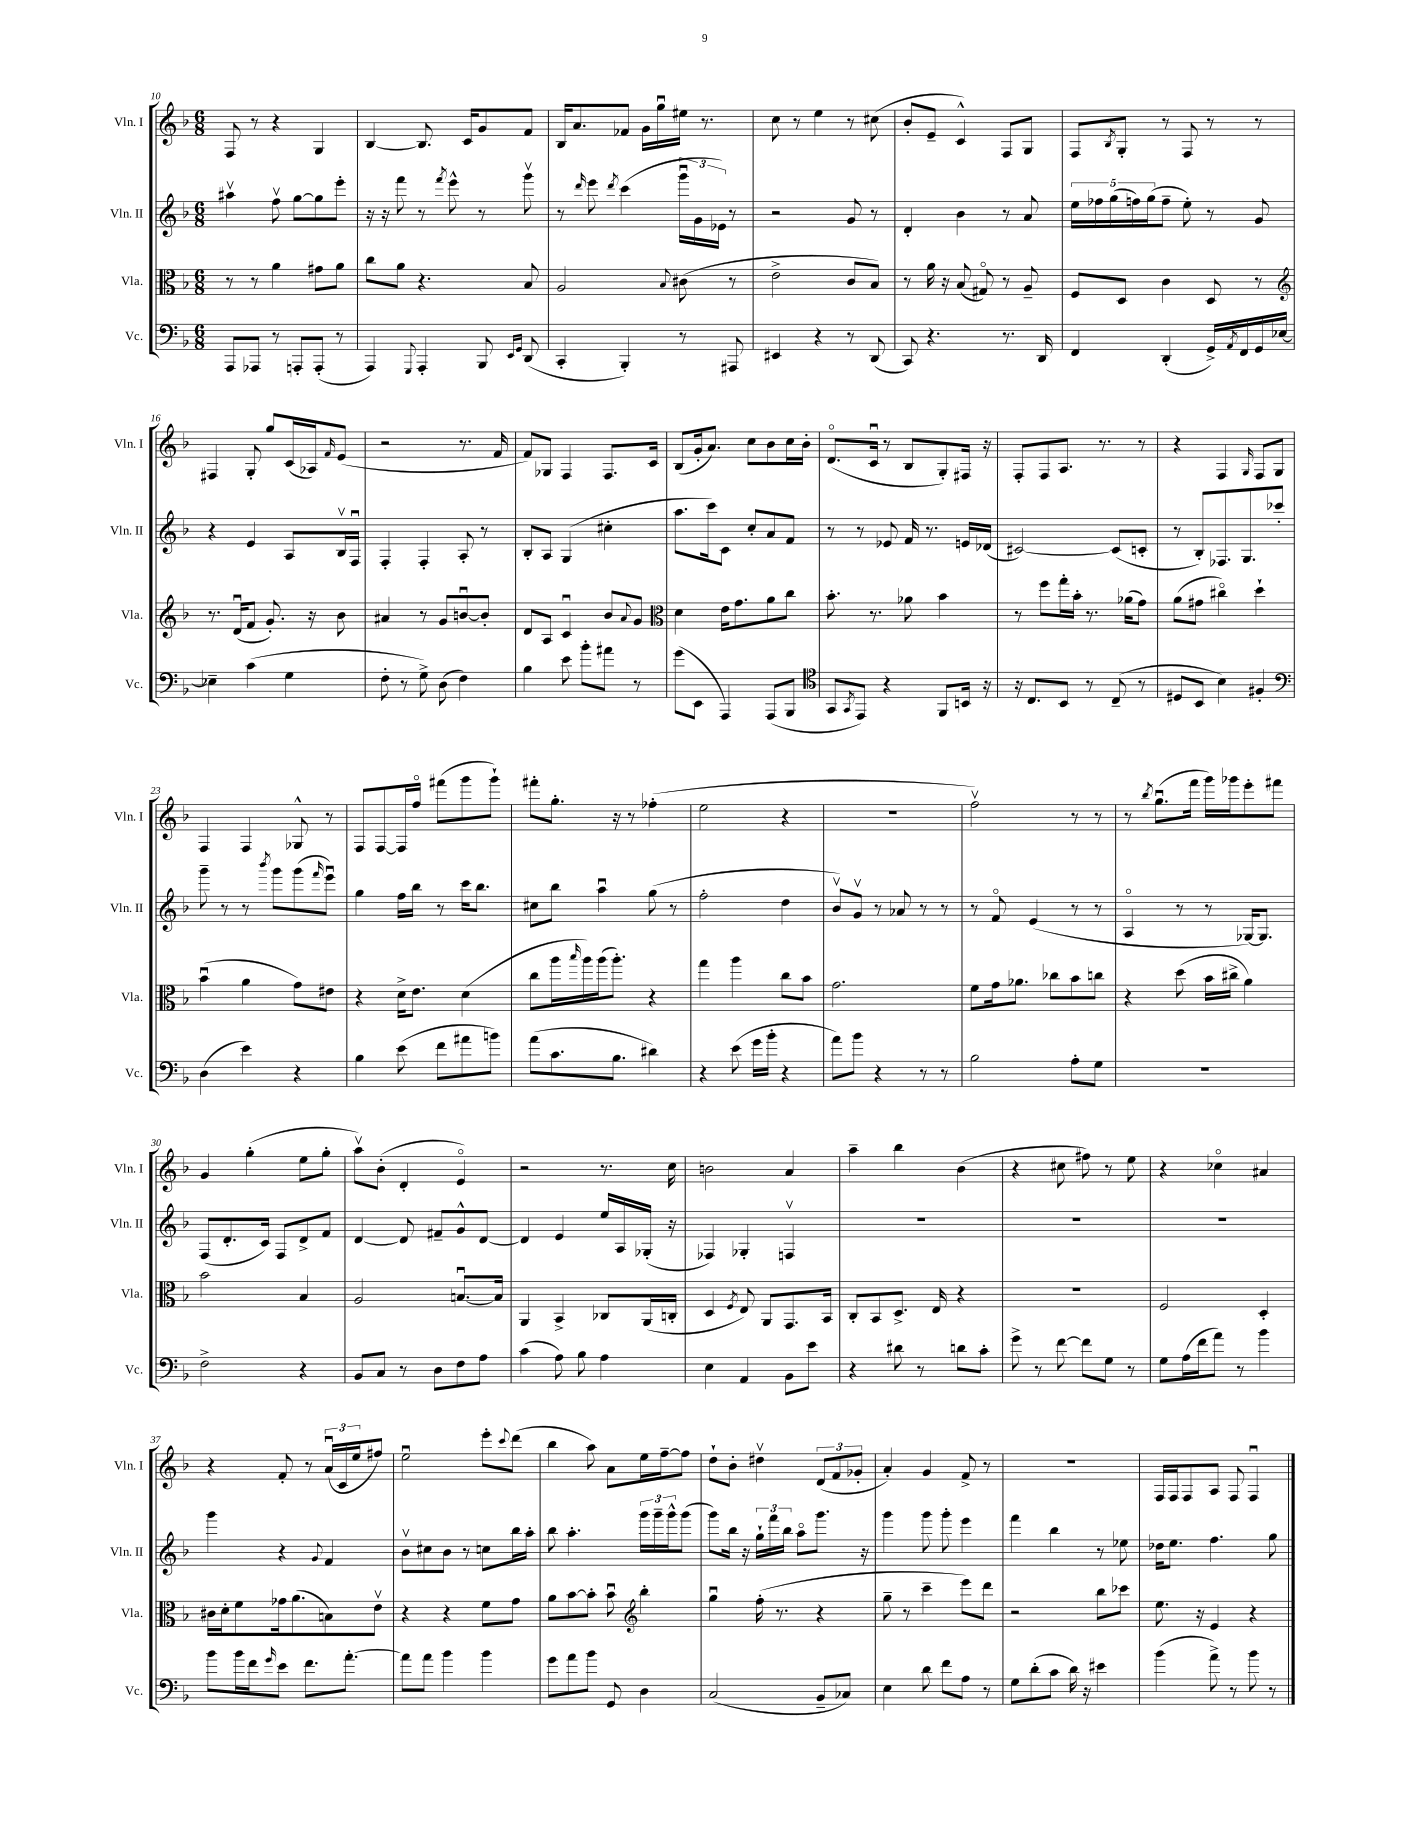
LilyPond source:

<<
\new StaffGroup <<
\new Staff = "s0" \with { instrumentName = "Vln. I" shortInstrumentName = "Vln. I" } {
    \clef treble \key f \major \numericTimeSignature \time 6/8
    f8 r8 r4 g4 |
    bes4~ bes8. c'16 g'8 f'8 |
    bes16 a'8. fes'8 g'16 g''16\downbow eis''16 r8. |
    c''8 r8 e''4 r8 cis''8( |
    bes'8-. e'8-- c'4-^) f8 g8 |
    f8 \acciaccatura { bes8 } g8-. r8 f8 r8 r8 |
    fis4 g8-. g''8 c'16( aes16) \grace { f'16 } e'8( |
    r2 r8. f'16 |
    f'8) ges8 f4 f8. c'16 |
    bes8( g'16-. a'8.) c''8 bes'8 c''16 bes'16-. |
    d'8.\flageolet( c'16\downbow r8 bes8 g8-.) fis16 r16 |
    f8-. f8 a8. r8. r8 |
    r4 f4 \grace { g16 } f8 g8 |
    f4 f4 ges8-^ r8 |
    f8 f8~ f16 f''16\flageolet fis'''8( g'''8 g'''8-!) |
    fis'''8-. g''8.-. r16 r8 fes''4-.( |
    e''2 r4 |
    R2. |
    f''2\upbow) r8 r8 |
    r8 \acciaccatura { bes''8 } g''8.\downbow( f'''16 g'''16) ges'''16 e'''8-. fis'''8 |
    g'4 g''4-.( e''8 g''8-. |
    a''8\upbow) bes'8-.( d'4-. e'4\flageolet) |
    r2 r8. c''16 |
    b'2 a'4 |
    a''4-- bes''4 bes'4( |
    r4 cis''8 fis''8) r8 e''8 |
    r4 ces''4\flageolet ais'4 |
    r4 f'8-. r8 \tuplet 3/2 { a'16\downbow( c'16 e''16 } fis''8) |
    e''2\downbow e'''8-. \appoggiatura { c'''8 } d'''8( |
    bes''4 a''8) a'8 e''16 f''16~-- f''8 |
    d''8-! bes'8-. dis''4\upbow \tuplet 3/2 { d'8( f'8 ges'8-. } |
    a'4-.) g'4 f'8-> r8 |
    R2. |
    f16 f16 f8 a8 f8 f4\downbow \bar "|." |
}
\new Staff = "s1" \with { instrumentName = "Vln. II" shortInstrumentName = "Vln. II" } {
    \clef treble \key f \major \numericTimeSignature \time 6/8
    ais''4\upbow f''8\upbow g''8~ g''8 e'''8-. |
    r16 r16 f'''8 r8 \acciaccatura { f'''8 } e'''8-^ r8 g'''8\upbow |
    r8 \grace { d'''16 } e'''8 \acciaccatura { d'''8 } c'''4( \tuplet 3/2 { g'''16\downbow g'16 ees'16) } r8 |
    r2 g'8 r8 |
    d'4-. bes'4 r8 a'8 |
    \tuplet 5/4 { e''16 fes''16 g''16( f''16) g''16( } f''8-- e''8-.) r8 g'8 |
    r4 e'4 a8 bes16\upbow f16\downbow |
    f4-. f4-. a8-. r8 |
    bes8-. a8 g4( cis''4-. |
    a''8. c'''16) c'8 c''8-. a'8 f'8 |
    r8 r8 ees'8 f'16 r8. e'16 des'16( |
    cis'2~) cis'8( c'8-. |
    r8 bes8-.) fes8. g8. ces'''8-. |
    g'''8-- r8 r8 \acciaccatura { bes'''8 } g'''8 g'''8( \grace { f'''16 } e'''8\downbow) |
    g''4 f''16 bes''16 r8 c'''16 bes''8. |
    cis''8 bes''8 a''4\downbow g''8( r8 |
    f''2-. d''4 |
    bes'8\upbow) g'8\upbow r8 aes'8 r8 r8 |
    r8 f'8\flageolet e'4( r8 r8 |
    a4\flageolet r8 r8 ges16~) ges8. |
    f8( d'8.-. c'16) f8 d'8-> f'8 |
    d'4~ d'8 fis'8-- g'8-^ d'8~ |
    d'4 e'4 e''16 a16 ges16-.( r16 |
    fes4) ges4-. f4\upbow |
    R2. |
    R2. |
    R2. |
    g'''4 r4 \appoggiatura { g'8 } f'4 |
    bes'8\upbow cis''8 bes'8 r8 c''8 bes''16 a''16-. |
    bes''8 a''4.-. \tuplet 3/2 { g'''16 g'''16-- g'''16-^ } g'''8( |
    g'''8) bes''16 r16 \tuplet 3/2 { g''16-! f'''16 bes''16 } a''8\flageolet g'''8. r16 |
    g'''4 g'''8 g'''8-. e'''4 |
    f'''4 bes''4 r8 ees''8 |
    des''16 e''8. f''4. g''8 \bar "|." |
}
\new Staff = "s2" \with { instrumentName = "Vla." shortInstrumentName = "Vla." } {
    \clef alto \key f \major \numericTimeSignature \time 6/8
    r8 r8 a'4 gis'8 a'8 |
    c''8 a'8 r4. bes8 |
    a2 \appoggiatura { bes8 } cis'8( r8 |
    e'2-> c'8 bes8) |
    r8 a'16 r16 bes8( gis8\flageolet) r8 a8-- |
    f8 d8 c'4 d8 r8 |
    \clef treble r8. d'16\downbow( f'8 g'8.-.) r16 bes'8 |
    ais'4 r8 g'8 b'8~\downbow b'8-. |
    d'8 a8 c'4\downbow bes'8 \appoggiatura { a'8 } g'8 |
    \clef alto d'4 e'16 g'8. a'8 c''8 |
    bes'8.-. r8. aes'8 bes'4 |
    r8 f''8 g''16-. bes'16-. r8. aes'16( g'8) |
    a'8( gis'8 cis''4\flageolet) d''4-! |
    bes'4\downbow( a'4 g'8) eis'8 |
    r4 d'16-> e'8. d'4( |
    c''8 a''16 \grace { bes''16 } a''16) a''16( a''8.-.) r4 |
    g''4 a''4 c''8 bes'8 |
    g'2. |
    f'8 g'16 aes'8. ces''8 bes'8 c''8 |
    r4 d''8( bes'16 cis''16-> a'4) |
    bes'2 bes4 |
    a2 b8.~\downbow b16 |
    a,4 bes,4-> ces8 a,16( c16-. |
    d4 \acciaccatura { f8 } e8) a,8 g,8. bes,16 |
    c8-. bes,8 d8.-> e16 r4 |
    R2. |
    f2 d4-. |
    cis'16 d'16-. f'8 ges'16 a'8.( b8) e'8\upbow |
    r4 r4 f'8 g'8 |
    a'8 bes'8~ bes'8-. bes'8\downbow \clef treble bes''4-. |
    g''4\downbow f''16-.( r8. r4 |
    g''8-- r8 c'''4-- e'''8) d'''8 |
    r2 bes''8 ces'''8 |
    e''8. r16 e'4 r4 \bar "|." |
}
\new Staff = "s3" \with { instrumentName = "Vc." shortInstrumentName = "Vc." } {
    \clef bass \key f \major \numericTimeSignature \time 6/8
    a,,8 aes,,8 r8 a,,8-. a,,8-.( r8 |
    a,,4) \appoggiatura { g,,8 } a,,4-. bes,,8 \grace { e,16 g,16 } d,8( |
    c,4-. bes,,4-.) r8 ais,,8 |
    eis,4 r4 r8 d,8( |
    c,8) r4. r8. d,16 |
    f,4 d,4-.( g,16->) \acciaccatura { a,8 } f,16 g,16 ees16~ |
    ees4-- c'4( g4 |
    f8-. r8 g8->) d8( f4) |
    bes4 e'8 bes'8-. ais'8 r8 |
    g'8( e,8 a,,4) a,,8( bes,,8 |
    \clef tenor g,8 \acciaccatura { g,8 } e,8) r4 f,8 b,16 r16 |
    r16 c8. bes,8 r8 c8--( r8 |
    dis8 bes,8 bes4) fis4-. |
    \clef bass d4( e'4) r4 |
    bes4 e'8( f'8 ais'8 b'8) |
    a'8( c'8. bes8. dis'4) |
    r4 e'8( g'16 bes'16-. r4 |
    a'8) bes'8 r4 r8 r8 |
    bes2 a8-. g8 |
    R2. |
    f2-> r4 |
    bes,8 c8 r8 d8 f8 a8 |
    c'4( a8) bes8 a4 |
    e4 a,4 bes,8 e'8 |
    r4 dis'8 r8 d'8 c'8-. |
    g'8-> r8 f'8~ f'8 g8 r8 |
    g8 a16( f'16 a'8) r8 bes'4 |
    bes'8 bes'16 f'16 \grace { g'16 } e'8 f'8. a'8.~-. |
    a'8 a'8 bes'4 bes'4 |
    g'8 a'8 bes'8 g,8 d4 |
    c2( bes,8-- ces8) |
    e4 d'8 f'8 a8 r8 |
    g8 d'8-.( c'8 d'16) r16 eis'4 |
    bes'4( a'8->) r8 bes'8 r8 \bar "|." |
}
>>
>>
\layout { \context { \Score currentBarNumber = #10 } }
